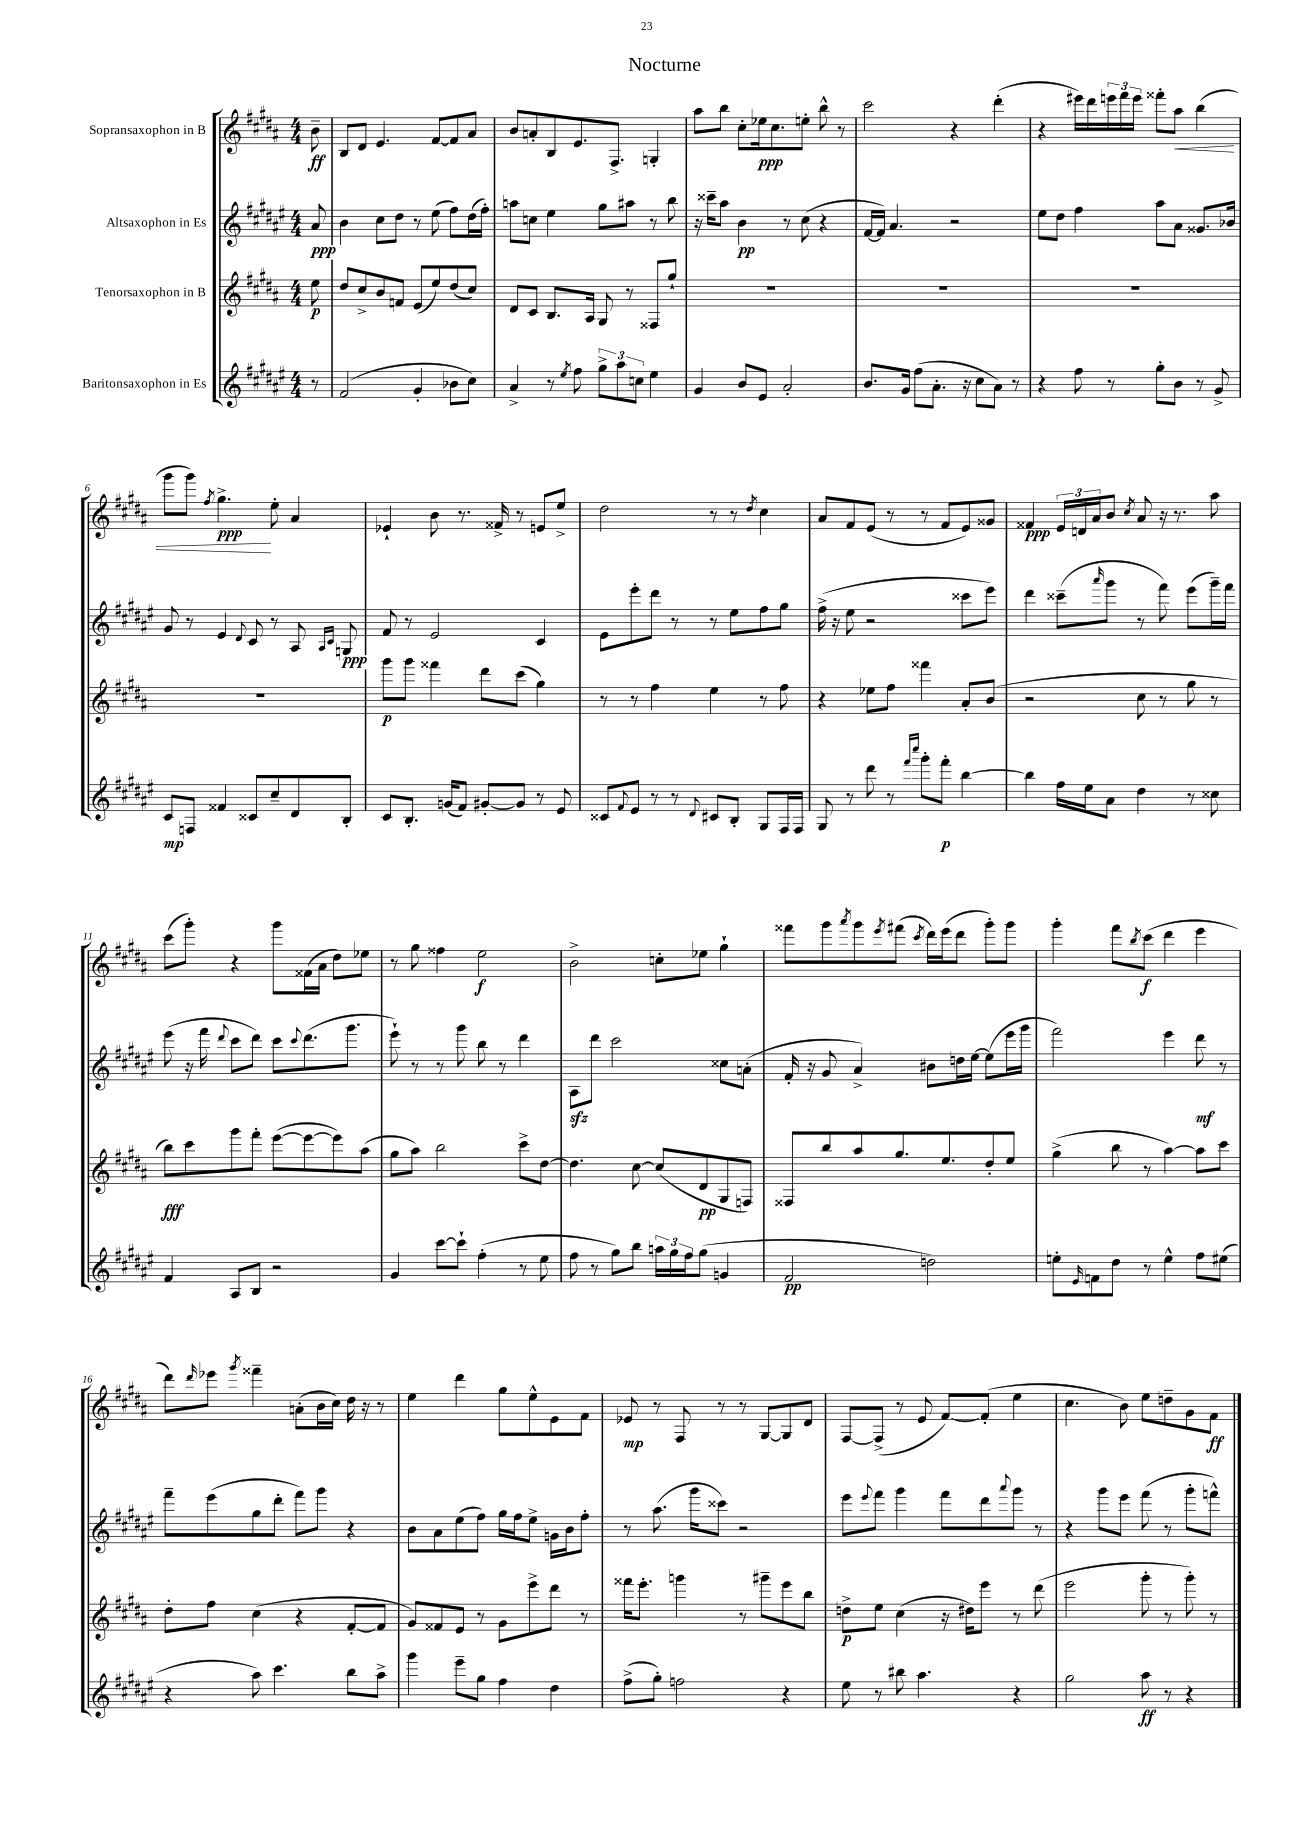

**kern	**kern	**kern	**kern
*staff4	*staff3	*staff2	*staff1
*clefG2	*clefG2	*clefG2	*clefG2
*k[f#c#g#d#a#e#]	*k[f#c#g#d#a#]	*k[f#c#g#d#a#e#]	*k[f#c#g#d#a#]
*M4/4	*M4/4	*M4/4	*M4/4
8r	8ee	8a#	8b~
=	=	=	=
(2f#	8dd#	4b	8B
.	8cc#^	.	8d#
.	8b	8cc#	4.e
.	8f	8dd#	.
4g#'	(8e	8r	.
.	8ee)	(8ee#	[8f#
8b-	(8dd#	8ff#)	8f#]
8cc#)	8cc#)	(16dd#	8a#
.	.	16ff#')	.
=	=	=	=
4a#^	8d#	8aa	8b
.	8c#	8cc	8a'
8r	8.B	4ee#	8B
8qee#	.	.	.
8ff#	.	.	8.e
.	16A#	.	.
12gg#^	8G#	8gg#	.
.	.	.	8.F#^
12aa#	.	.	.
.	8r	8aa#	.
12cc	.	.	.
4ee#	8F##	8r	4G'
.	8gg#`	8bb	.
=	=	=	=
4g#	1r	16r	8aa#
.	.	16ccc##~	.
.	.	8aa#	8bb
8b	.	4b	8cc#'
8e#	.	.	16ee-
.	.	.	8.cc#
2a#'	.	8r	.
.	.	(8cc#	8ee'
.	.	4r	8bb^^
.	.	.	8r
=	=	=	=
8.b	1r	[16f#	2ccc#
.	.	16f#])	.
.	.	4.a#	.
16g#	.	.	.
(8ff#	.	.	.
8.a#'	.	.	.
.	.	2r	4r
16r	.	.	.
8cc#	.	.	.
8a#)	.	.	(4ddd#'
8r	.	.	.
=	=	=	=
4r	1r	8ee#	4r
.	.	8dd#	.
8ff#	.	4ff#	16eee#)
.	.	.	16ddd#
8r	.	.	24eee
.	.	.	24fff#
.	.	.	24eee
8gg#'	.	8aa#	8fff##'
8b	.	8a#	8aa#
8r	.	8.g##	(4bb
8g#^	.	.	.
.	.	16b-	.
=	=	=	=
8c#	1r	8g#	8ggg#
8F	.	8r	8ggg#)
.	.	.	8qff#
4f##	.	4e#	4.gg#^
.	.	8qqd#	.
8c##	.	8c#	.
8cc#~	.	8r	8ee'
8d#	.	8A#	4a#
.	.	16qqA#	.
.	.	16qqc#	.
8B'	.	8G	.
=	=	=	=
8c#	8ggg#	8f#	4e-`
8.B'	8ggg#	8r	.
.	4fff##	2e#	8b
(16g	.	.	.
8f#)	.	.	8.r
[8g#'	8ddd#	.	.
.	.	.	16f##^
8g#]	(8ccc#	.	8r
8r	4gg#)	4c#	8e
8e#	.	.	8ee^
=	=	=	=
8c##	8r	8e#	2dd#
8qqf#	.	.	.
8e#	8r	8eee#'	.
8r	4ff#	8ddd#	.
8r	.	8r	.
8qqd#	.	.	.
8c#	4ee	8r	8r
8B'	.	8ee#	8r
.	.	.	8qdd#
8G#	8r	8ff#	4cc#
16F#	8ff#	8gg#	.
16F#	.	.	.
=	=	=	=
8G#	4r	(16ff#^	8a#
.	.	16r	.
8r	.	8ee#	8f#
8ddd#	8ee-	2r	(8e
8r	8ff#	.	8r
16qqfff#	.	.	.
16qqcccc#	.	.	.
8ggg#'	4fff##	.	8r
8fff#'	.	.	8f#
[4bb	8a#'	8ccc##	8e)
.	(8b	8eee#)	8g##
=	=	=	=
4bb]	2r	4ddd#	4f##
16ff#	.	(8ccc##~	24e
.	.	.	24d
16ee#	.	.	.
.	.	.	24a#
.	.	16qqaaa#	.
8a#	.	8ggg#	8b
.	.	.	8qcc#
4dd#	8cc#	8r	8a#
.	8r	8fff#)	16r
.	.	.	8.r
8r	8gg#	(8eee#	.
8cc##	8r	16ggg#~)	8aa#
.	.	16fff#	.
=	=	=	=
4f#	8bb)	(8eee#	(8ccc#
.	8ccc#	16r	8ggg#')
.	.	16fff#	.
.	.	8qqddd#	.
8A#	8ggg#	8ccc#	4r
8B	8fff#'	8ddd#)	.
2r	([8eee	8ccc#	8ggg#
.	.	8qqccc#	.
.	8eee_	(8.ddd#	(16f##
.	.	.	16a#
.	8eee])	.	8dd#)
.	.	8.ggg#	.
.	(8aa#	.	8ee-
=	=	=	=
4g#	8gg#	8eee#`)	8r
.	8aa#)	8r	8gg#
[8ccc#	2bb	8r	4ff##
8ccc#`]	.	8ggg#	.
(4ff#'	.	8bb	2ee
.	.	8r	.
8r	8ccc#^	4ddd#	.
8ee#	[8dd#	.	.
=	=	=	=
8ff#	4.dd#]	8A#	2b^
8r	.	8ddd#	.
8gg#)	.	2ccc#	.
8bb	[8cc#	.	.
24aa	(8cc#]	.	8cc'
24gg#	.	.	.
24ff#	.	.	.
(8gg#	8d#	.	8ee-
4g	8G#	8cc##	4gg#`
.	8F)	(8a'	.
=	=	=	=
2f#	8F##	16f#'	8fff##
.	.	16r	.
.	8bb	8g#	8ggg#
.	.	.	8qaaa#
.	8aa#	4a#^)	8ggg#
.	.	.	8qeee
.	8.gg#	.	(8fff#
.	.	.	8qccc#
2dd)	.	8b#	16ddd#)
.	8.ee	.	(16eee
.	.	16dd	8ddd#
.	.	[16ee#	.
.	8dd#'	(8ee#]	8ggg#')
.	8ee	16eee#	8ggg#
.	.	16ggg#	.
=	=	=	=
8ee'	(4gg#^	2fff#)	4ggg#'
16qqe#	.	.	.
8f	.	.	.
8dd#	8bb	.	8fff#
.	.	.	8qbb
8r	8r	.	(8ccc#
4ee^^	[4aa#)	4eee#	4ddd#
8ff#	8aa#]	8ddd#	4eee
(8ee#	8ccc#	8r	.
=	=	=	=
4r	8dd#'	8fff#~	8ddd#)
.	.	.	16qqddd#
.	8ff#	(8eee#	8eee-
.	.	.	8qggg#
8aa#)	(4cc#	8gg#	4fff##~
4.ccc#	.	8ddd#'	.
.	4r	8fff#)	(8a'
.	.	8ggg#	16b
.	.	.	16cc#)
8bb	[8f#'	4r	16dd#
.	.	.	16r
8aa#^	8f#]	.	8r
=	=	=	=
4ggg#	8g#)	8b	4ee
.	8f##	8a#	.
8eee#~	8e	(8ee#	4ddd#
8gg#	8r	8ff#)	.
4ff#	8g#	16gg#	8gg#
.	.	16ff#	.
.	8eee^	8ee#^	8ee^^
4dd#	8ddd#	16g	8e
.	.	16b	.
.	8r	8ff#'	8f#
=	=	=	=
(8ff#^	16fff##	8r	8e-
.	8.eee'	.	.
8gg#')	.	(8.aa#	8r
2ff	4ggg	.	8F#
.	.	16ggg#	.
.	.	8ccc##)	8r
.	8r	2r	8r
.	8ggg#~	.	[8G#
4r	8eee	.	8G#]
.	8bb	.	8d#
=	=	=	=
8ee#	8dd^	8eee#	[8F#
.	.	8qqeee#	.
8r	8ee	8fff#	(8F#^]
8bb#	(4cc#	4ggg#	8r
4.aa#	.	.	8e
.	16r	8fff#	[8f#)
.	16dd#)	.	.
.	8eee	8ddd#	(8f#']
.	.	8qqaaa#	.
4r	8r	8ggg#	4ee
.	(8ddd#	8r	.
=	=	=	=
2gg#	2eee	4r	4.cc#
.	.	8ggg#	.
.	.	8eee#	8b)
8aa#	8ggg#'	(8fff#	8ee
8r	8r	8r	8dd~
4r	8ggg#')	8ggg#'	8g#
.	8r	8fff^^)	8f#
==	==	==	==
*-	*-	*-	*-
